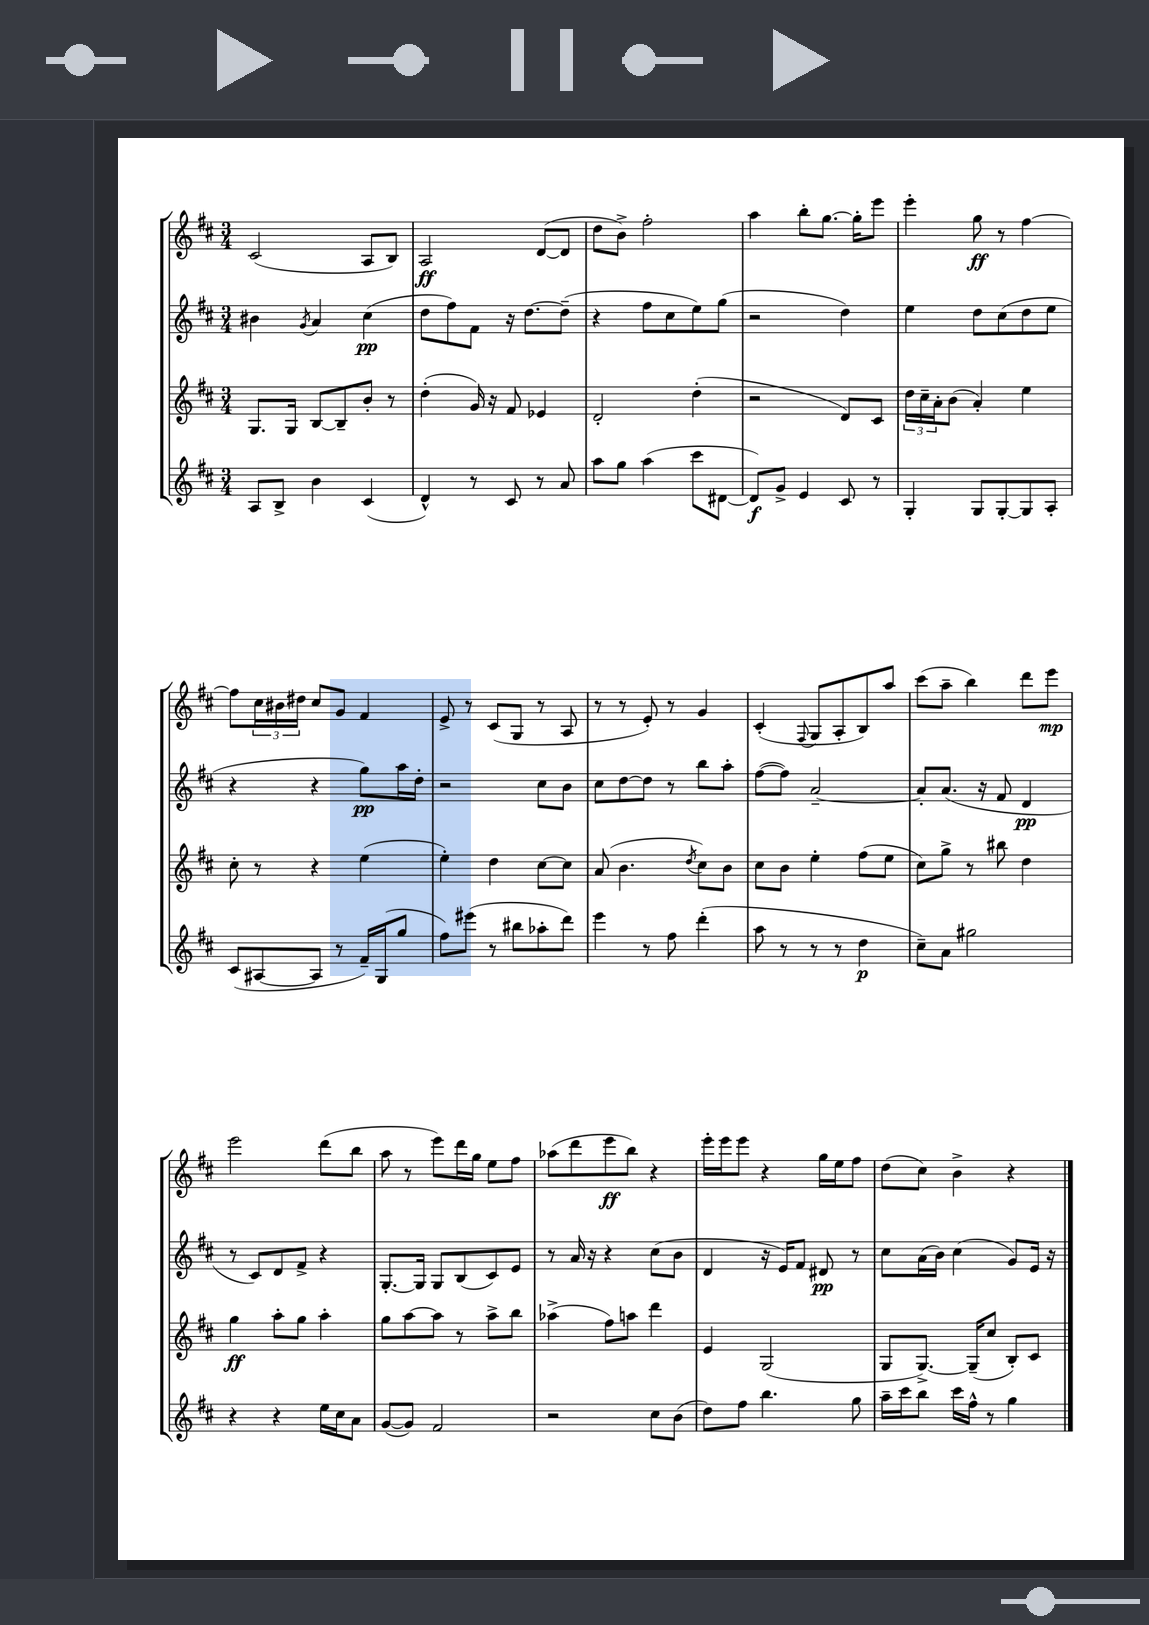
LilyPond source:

<<
\new StaffGroup <<
\new Staff = "s0" {
    \clef treble \key d \major \numericTimeSignature \time 3/4
    cis'2( a8 b8) |
    a2\ff d'8~( d'8 |
    d''8 b'8->) fis''2-. |
    a''4 b''8-. g''8.~ g''16-. e'''8 |
    e'''4-. g''8\ff r8 fis''4~ |
    fis''8 \tuplet 3/2 { cis''16 bis'16 dis''16 } cis''8 g'8 fis'4 |
    e'8-> r8 cis'8( g8 r8 a8 |
    r8 r8 e'8-.) r8 g'4 |
    cis'4-.( \appoggiatura { fis8 } g8 a8-. b8) a''8 |
    cis'''8( a''8-- b''4) d'''8 e'''8\mp |
    e'''2 d'''8( b''8 |
    a''8 r8 e'''8) d'''16 g''16 e''8 fis''8 |
    aes''8( d'''8 e'''8\ff b''8) r4 |
    e'''16-. e'''16 e'''8 r4 g''16 e''16 fis''8 |
    d''8( cis''8) b'4-> r4 \bar "|." |
}
\new Staff = "s1" {
    \clef treble \key d \major \numericTimeSignature \time 3/4
    bis'4 \acciaccatura { g'8 } a'4 cis''4\pp( |
    d''8 fis''8) fis'8 r16 d''8.~ d''8--( |
    r4 fis''8 cis''8 e''8) g''8( |
    r2 d''4) |
    e''4 d''8 cis''8( d''8 e''8 |
    r4 r4 g''8\pp) a''16 d''16-. |
    r2 cis''8 b'8 |
    cis''8 d''8~ d''8 r8 b''8 a''8-. |
    fis''8~( fis''8) a'2~-- |
    a'8-. a'8.( r16 fis'8 d'4\pp |
    r8 cis'8) d'8 fis'8-> r4 |
    g8.~-. g16 g8 b8( cis'8) e'8 |
    r8 a'16 r16 r4 cis''8( b'8 |
    d'4 r16 e'16) fis'8 dis'8\pp r8 |
    cis''8 a'16( b'16) cis''4( g'8) e'16 r16 \bar "|." |
}
\new Staff = "s2" {
    \clef treble \key d \major \numericTimeSignature \time 3/4
    g8. g16 b8~ b8-- b'8-. r8 |
    d''4-.( g'16) r16 fis'8 ees'4 |
    d'2-. d''4-.( |
    r2 d'8) cis'8 |
    \tuplet 3/2 { d''16 cis''16-- a'16-. } b'8( a'4-.) e''4 |
    cis''8-. r8 r4 e''4( |
    e''4-.) d''4 cis''8~ cis''8 |
    a'8( b'4. \acciaccatura { d''8 } cis''8) b'8 |
    cis''8 b'8 e''4-. fis''8( e''8 |
    cis''8) g''8-> r8 bis''8 d''4 |
    g''4\ff a''8-. g''8 a''4-. |
    g''8 a''8~ a''8 r8 a''8-> b''8 |
    aes''4->( fis''8) a''8 d'''4 |
    e'4 g2( |
    g8 g8.~->) g16--( cis''8 b8-.) cis'8 \bar "|." |
}
\new Staff = "s3" {
    \clef treble \key d \major \numericTimeSignature \time 3/4
    a8 b8-> b'4 cis'4( |
    d'4-^) r8 cis'8 r8 a'8 |
    a''8 g''8 a''4( cis'''8 dis'8~ |
    dis'8\f) g'8-> e'4 cis'8 r8 |
    g4-. g8 g8~-. g8 a8-. |
    cis'8( ais8~ ais8 r8 fis'16--) g16( g''8 |
    fis''8) eis'''8( r8 bis''8 aes''8-. d'''8) |
    e'''4 r8 fis''8 d'''4-.( |
    a''8 r8 r8 r8 d''4\p |
    cis''8--) a'8 gis''2 |
    r4 r4 e''16 cis''16 a'8 |
    g'8~( g'8) fis'2 |
    r2 cis''8 b'8( |
    d''8) fis''8 b''4. g''8 |
    a''16-- cis'''16 b''8 cis'''16 fis''16-^ r8 g''4 \bar "|." |
}
>>
>>
\layout { \context { \Score \remove "Bar_number_engraver" } }
